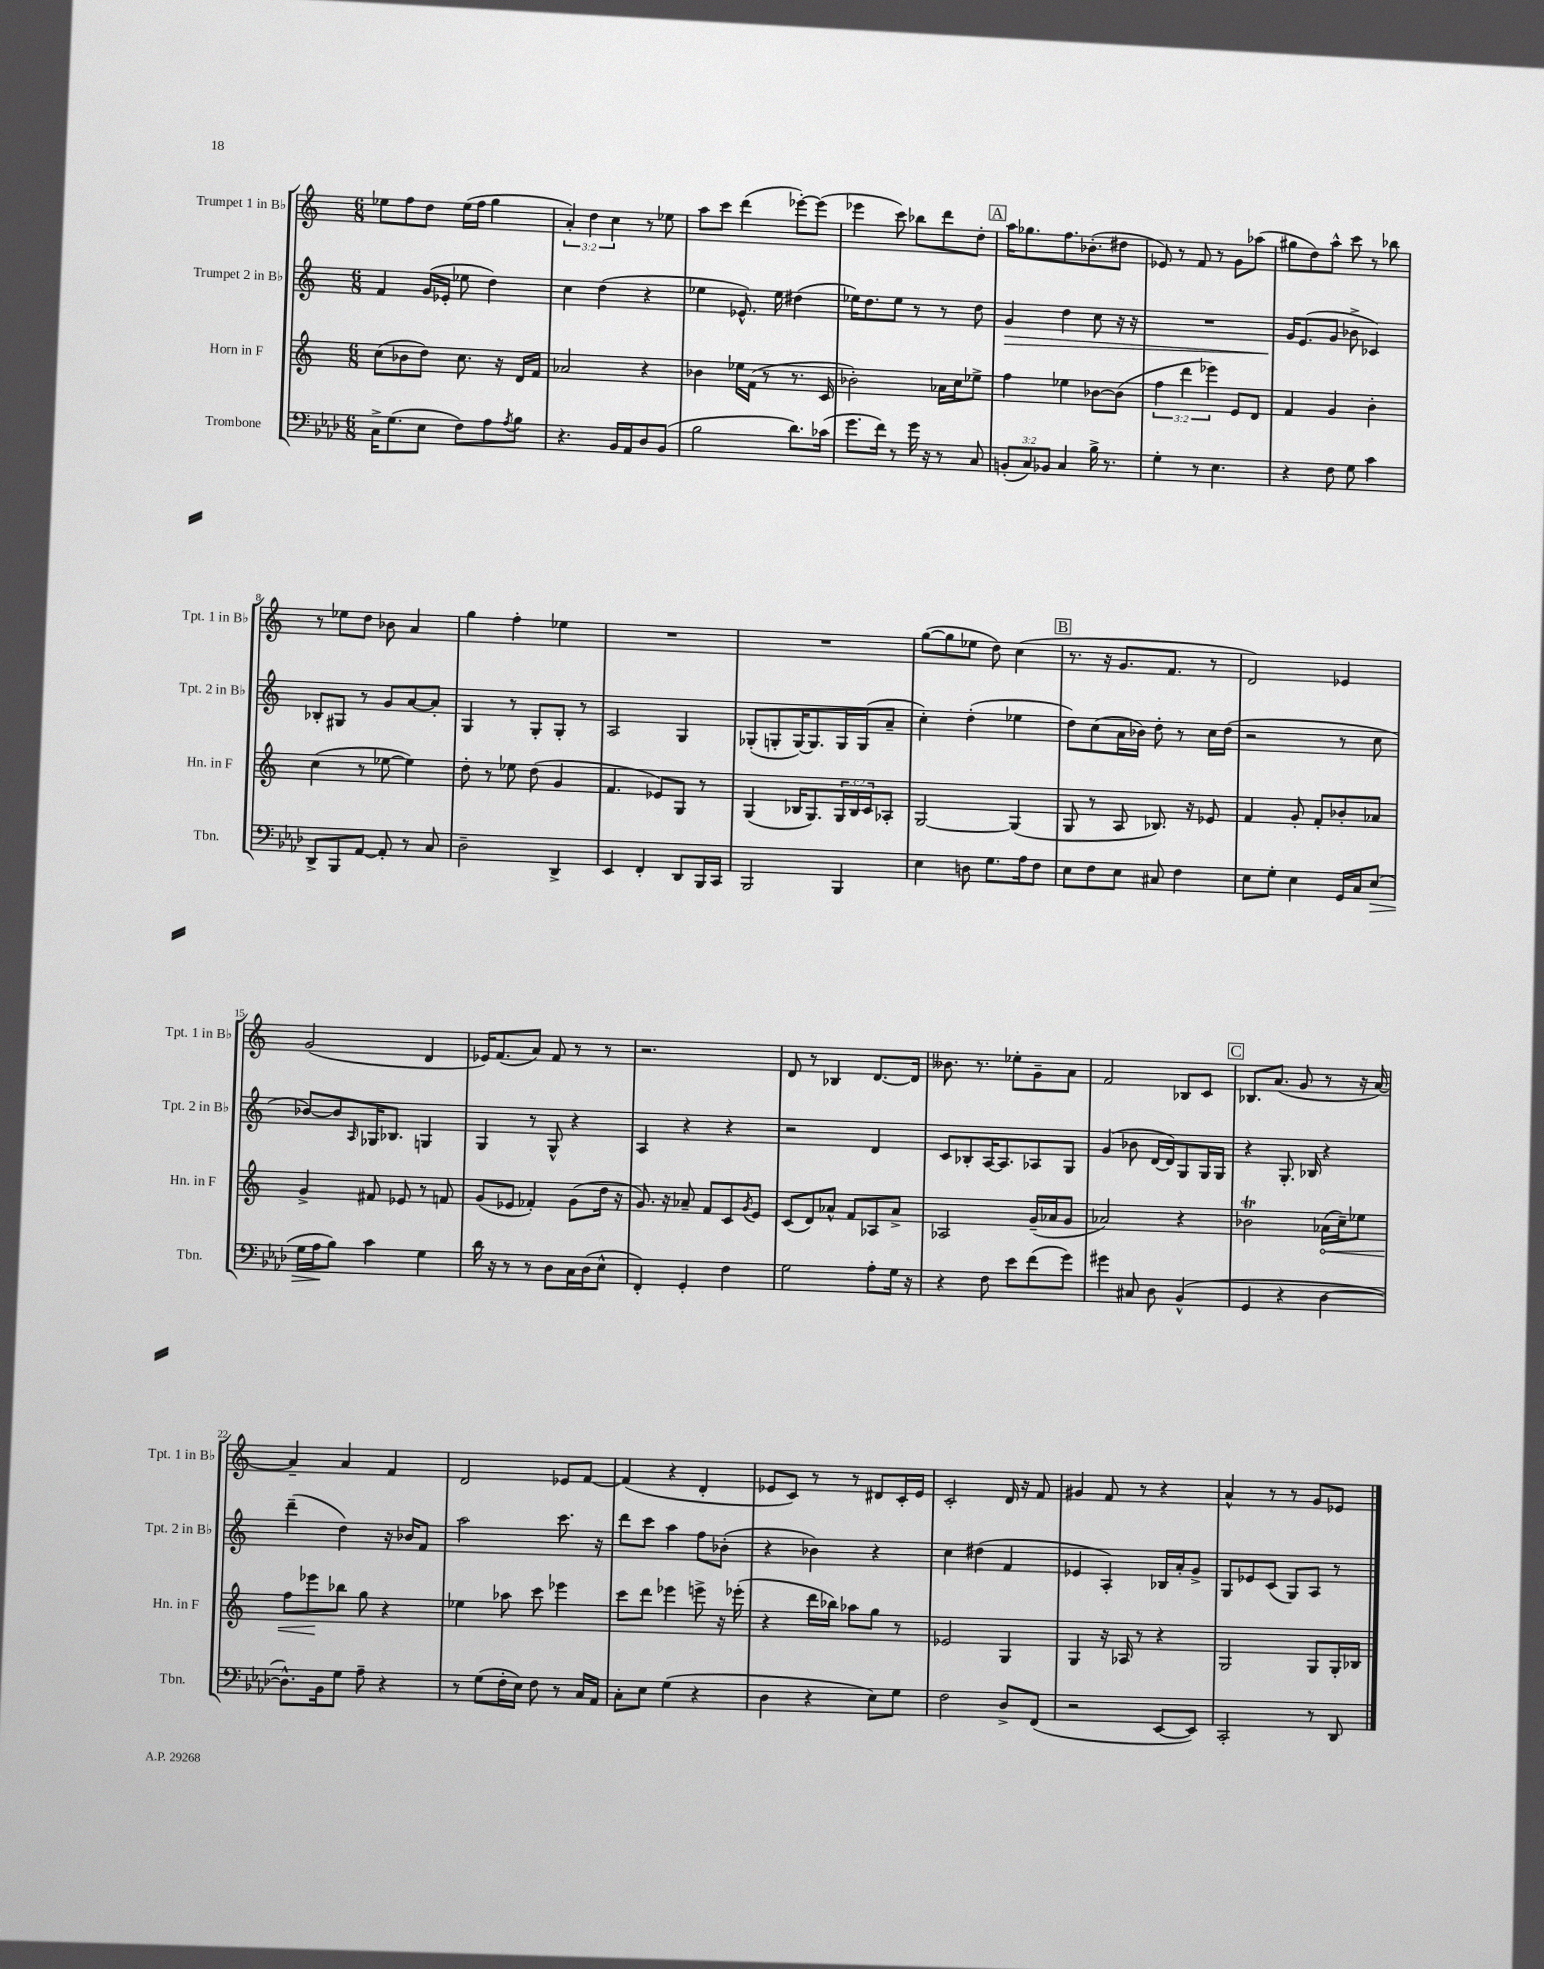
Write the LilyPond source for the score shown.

<<
\new StaffGroup <<
\new Staff = "s0" \with { instrumentName = "Trumpet 1 in Bb" shortInstrumentName = "Tpt. 1 in Bb" } {
    \clef treble \key c \major \numericTimeSignature \time 6/8 \override Staff.TupletNumber.text = #tuplet-number::calc-fraction-text
    ees''8 f''8 d''8 ees''16( f''16 g''4 |
    \tuplet 3/2 { a'4-.) d''4 c''4 } r8 ees''8 |
    a''8 c'''8 d'''4( ees'''8~-.) ees'''8( |
    ees'''4 c'''8) bes''8 d'''8 d''8-. |
    \mark \markup { \box "A" } a''16 ges''8. f''8. bes'8.-.( dis''8 |
    ees'8) r8 f'8 r8 g'8 aes''8( |
    gis''8 d''8) a''8-^ c'''8 r8 bes''8 |
    r8 ees''8 d''8 bes'8 a'4 |
    g''4 f''4-. ees''4 |
    R2. |
    R2. |
    g''8~( g''8 ees''8 d''8) c''4( |
    \mark \markup { \box "B" } r8. r16 g'8. f'8. r8 |
    d'2) ees'4 |
    g'2( d'4 |
    ees'16) f'8.( a'8) f'8 r8 r8 |
    r2. |
    d'8 r8 bes4 d'8.~ d'16 |
    beses'8. r8. ees''8-. g'8-- a'8 |
    f'2 bes8 c'8 |
    \mark \markup { \box "C" } bes8. a'8.( g'8 r8 r16 a'16~) |
    a'4-- a'4 f'4 |
    d'2 ees'8 f'8~ |
    f'4( r4 d'4-. |
    ees'8 c'8) r8 r8 dis'8 c'16-. ees'16 |
    c'2-. d'16 r16 f'8 |
    gis'4 f'8 r8 r4 |
    a'4-^ r8 r8 g'8 ees'8 \bar "|." |
}
\new Staff = "s1" \with { instrumentName = "Trumpet 2 in Bb" shortInstrumentName = "Tpt. 2 in Bb" } {
    \clef treble \key c \major \numericTimeSignature \time 6/8
    f'4 g'16( ees'16-. ees''8 d''4) |
    c''4 d''4( r4 |
    ees''4 ees'8.-^) ees''16 dis''4( |
    ees''16) d''8. ees''8 r8 r8 d''8 |
    \mark \markup { \box "A" } g'4\> d''4 c''8 r16 r16 |
    R2. |
    g'16\! e'8.( g'8 bes'8-> ces'4) |
    bes8-. gis8 r8 g'8 a'8~ a'8-. |
    g4 r8 g8-. g8-. r8 |
    a2 g4 |
    ges8-.( g8-. g16~) g8. g16 g16( a'8-- |
    c''4-.) d''4-.( ees''4 |
    \mark \markup { \box "B" } d''8) c''8( a'16 bes'16) d''8-. r8 c''16 d''16( |
    r2 r8 c''8 |
    bes'8~) bes'8 \grace { a16 } ges16 bes8. g4 |
    g4 r8 g8-^ r4 |
    a4 r4 r4 |
    r2 d'4 |
    c'8 bes8-. a16~ a8. aes8 g8 |
    g'4( bes'8 d'16~ d'16) g8 g16 g16 |
    \mark \markup { \box "C" } r4 g8.-. bes16 r4 |
    d'''4--( d''4) r16 bes'16 f'8 |
    a''2 c'''8. r16 |
    d'''8 c'''8 a''4 f''8 bes'8-.( |
    r4 bes'4) r4 |
    c''4 dis''4( f'4 |
    ees'4 a4-.) bes16 a'16-. g'8-> |
    g8 ees'8 c'8( g8) a8 r8 \bar "|." |
}
\new Staff = "s2" \with { instrumentName = "Horn in F" shortInstrumentName = "Hn. in F" } {
    \clef treble \key c \major \numericTimeSignature \time 6/8 \override Staff.TupletNumber.text = #tuplet-number::calc-fraction-text
    c''8( bes'8 d''8) c''8. r16 d'16 f'16 |
    aes'2 r4 |
    bes'4 ees''16 f'16( r8 r8. c'16 |
    bes'2-.) aes'16 c''16 ees''8-> |
    \mark \markup { \box "A" } f''4 ees''4 bes'8~ bes'8( |
    \tuplet 3/2 { f''4 d'''4 ees'''4) } e'8 d'8 |
    f'4 g'4 b'4-. |
    c''4( r8 ees''8~ ees''4) |
    d''8-. r8 ees''8 d''8( g'4 |
    f'4. ees'8) g8 r8 |
    g4( bes16 g8.) \tuplet 3/2 { g16 bes16 c'16 } aes8-. |
    g2~ g4( |
    \mark \markup { \box "B" } g8 r8 a8 bes8.) r16 ees'8 |
    f'4 g'8-. f'8-. bes'8-. aes'8 |
    g'4-> fis'8 ees'8 r8 f'8 |
    g'8( ees'8 fes'4-.) g'8( d''16 r16 |
    g'8.) r16 aes'8-- f'8 c'8 \acciaccatura { g'8 } e'8 |
    c'8( d'8) aes'8-^ f'8 aes8 aes'8-> |
    aes2 g'16--( aes'16 g'8 |
    aes'2) r4 |
    \mark \markup { \box "C" } bes'2\trill \once \override Hairpin.circled-tip = ##t aes'16\<( c''16--) ees''8 |
    f''8 ees'''8\! bes''8 g''8 r4 |
    ees''4 aes''8 c'''8 ees'''4 |
    c'''8 d'''8 ees'''4 e'''8-> r16 ees'''16-.( |
    r4 d'''16 bes''16) aes''8 g''8 r8 |
    ees'2 g4 |
    g4 r16 aes16 r8 r4 |
    g2 g8 g16-. bes16 \bar "|." |
}
\new Staff = "s3" \with { instrumentName = "Trombone" shortInstrumentName = "Tbn." } {
    \clef bass \key aes \major \numericTimeSignature \time 6/8 \override Staff.TupletNumber.text = #tuplet-number::calc-fraction-text
    c16-> g8.( ees8 f8) aes8 \acciaccatura { aes8 } bes8 |
    r4. bes,16 aes,16 des8 bes,8( |
    bes2 des'8.) ces'16( |
    g'8. f'16) r8 g'16 r16 r8 c8 |
    \mark \markup { \box "A" } \tuplet 3/2 { b,8-.( c8) bes,8 } c4 bes16-> r8. |
    g4-. r8 ees4. |
    r4 f8 g8 c'4 |
    des,8-> bes,,8 aes,8~ aes,8-. r8 c8 |
    des2-- des,4-> |
    ees,4 f,4-. des,8 bes,,16 c,16 |
    bes,,2 bes,,4 |
    ees4 d8 g8. aes16 f8 |
    \mark \markup { \box "B" } ees8 f8 ees8 cis8 f4 |
    ees8 g8-. ees4 g,16 c16 ees8\>( |
    g16 aes16\! bes8) c'4 g4 |
    des'16 r16 r8 r8 des8 c16 des16( ees8-^ |
    f,4-.) g,4-. f4 |
    g2 aes8-. g16 r16 |
    r4 f8 ees'8 f'8( g'8) |
    gis'4 cis8 des8 bes,4-^( |
    \mark \markup { \box "C" } g,4 r4 des4~ |
    des8.-^) bes,16 g8 aes8-- r4 |
    r8 g8( f16-. ees16) f8 r8 c16 aes,16 |
    c8-. ees8 g4( r4 |
    des4 r4 ees8) g8 |
    f2 des8-> f,8( |
    r2 ees,8~ ees,8) |
    c,2-. r8 des,8 \bar "|." |
}
>>
>>
